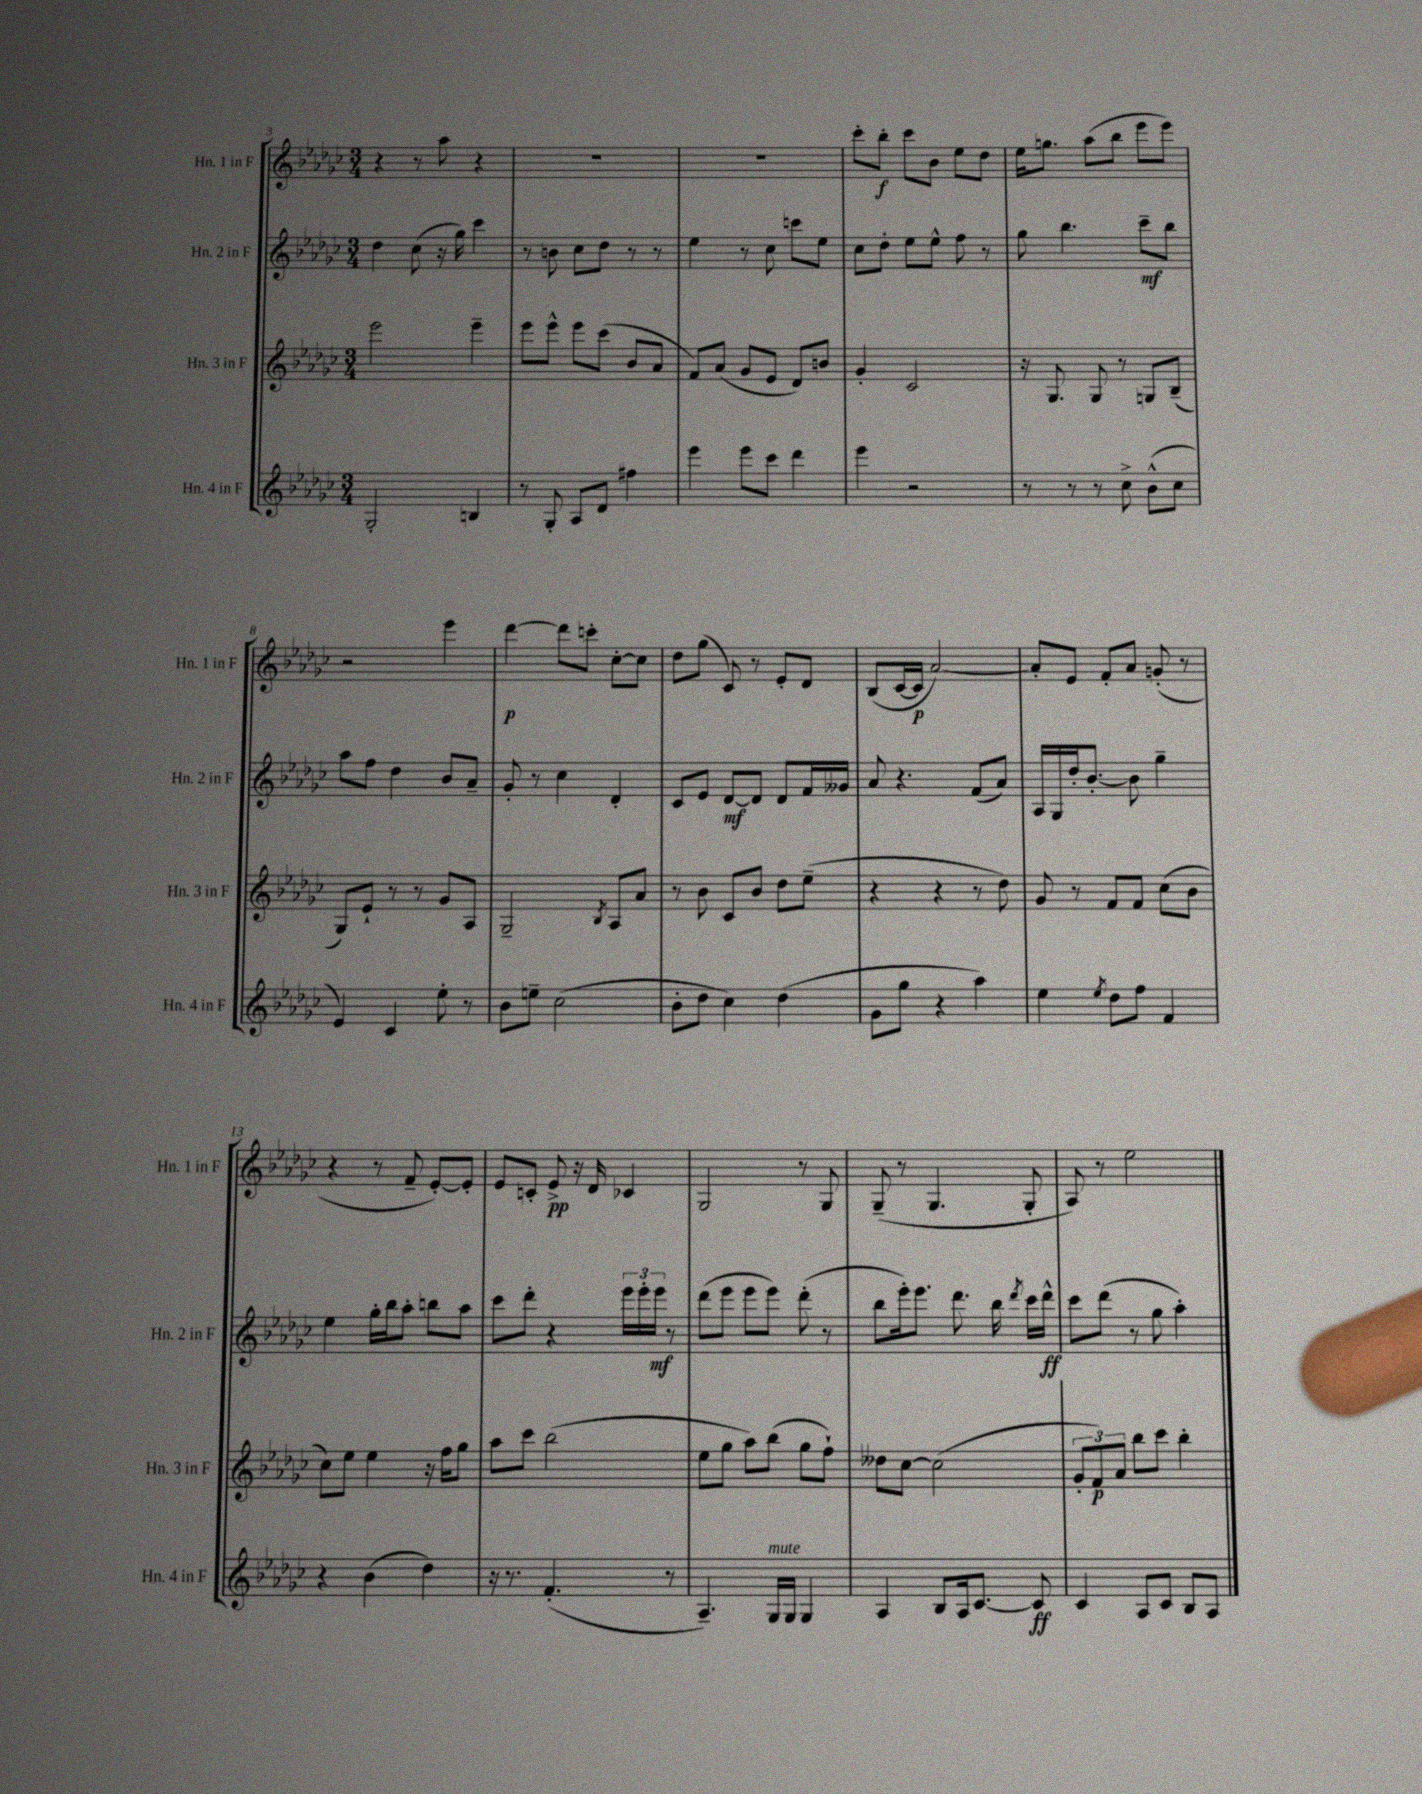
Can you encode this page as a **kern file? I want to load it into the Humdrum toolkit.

**kern	**kern	**kern	**kern
*staff4	*staff3	*staff2	*staff1
*clefG2	*clefG2	*clefG2	*clefG2
*k[b-e-a-d-g-c-]	*k[b-e-a-d-g-c-]	*k[b-e-a-d-g-c-]	*k[b-e-a-d-g-c-]
*M3/4	*M3/4	*M3/4	*M3/4
2G-'	2eee-	4dd-	4r
.	.	(8cc-	8r
.	.	16r	8aa-
.	.	16gg-)	.
4B	4eee-~	4ccc-	4r
=	=	=	=
8r	8eee-	8r	2.r
8G-'	8eee-^^	8b	.
8A-	8eee-	8cc-	.
8d-	(8ccc-	8dd-	.
4ff#	8b-	8r	.
.	8a-	8r	.
=	=	=	=
4eee-	8f)	4ee-	2.r
.	(8a-	.	.
8eee-	8g-	8r	.
8ccc-	8e-	8cc-	.
4ddd-	8d-)	8ccc	.
.	8b	8ee-	.
=	=	=	=
4eee-	4g-'	8cc-	8ccc-'
.	.	8dd-'	8bb-'
2r	2c-	8ee-	8ccc-
.	.	8ee-^^	8b-
.	.	8ff	8ee-
.	.	8r	8dd-
=	=	=	=
8r	16r	8gg-	16ee-
.	8.G-	.	8.gg
8r	.	4.bb-	.
8r	8G-	.	(8aa-
8cc-^	8r	.	8bb-
(8b-^^	8G	8ccc-~	8eee-
8cc-	(8B-~	8bb-	8eee-)
=	=	=	=
4e-)	8G-)	8aa-	2r
.	8e-`	8ff	.
4c-	8r	4dd-	.
.	8r	.	.
8ee-'	8g-	8b-	4eee-
8r	8A-	8a-~	.
=	=	=	=
8b-	2G-~	8g-'	[4ddd-
8ee~	.	8r	.
(2cc-	.	4cc-	8ddd-]
.	.	.	8ccc'
.	8qB-	.	.
.	8A-	4d-'	[8cc-'
.	8a-	.	8cc-]
=	=	=	=
8b-'	8r	8c-	8dd-
8dd-	8b-	8e-	(8gg-
4cc-)	8c-	[8d-	8c-)
.	8b-	8d-]	8r
(4dd-	8dd-	8d-	8e-'
.	(8ee-~	16f	8d-
.	.	16g--	.
=	=	=	=
8g-	4r	8a-	(8B-
8gg-	.	4.r	[16c-
.	.	.	16c-]
4r	4r	.	[2a-)
4aa-)	8r	(8f	.
.	8dd-)	8a-)	.
=	=	=	=
4ee-	8g-	16A-	8a-']
.	.	16G-	.
.	8r	16dd-'	8e-
.	.	[8.b-'	.
8qee-	.	.	.
8dd-	8f	.	8f'
8ff	8f	8b-]	8a-
4f	(8cc-	4gg-~	(8g'
.	8b-	.	8r
=	=	=	=
4r	8cc-)	4ee-	4r
.	8ee-	.	.
(4b-	4ee-	16gg-'	8r
.	.	16bb-	.
.	.	8aa-'	8f~
4dd-)	16r	8bb	[8e-')
.	16ff	.	.
.	8gg-	8aa-	8e-']
=	=	=	=
16r	8aa-	8ccc-	8e-
8.r	.	.	.
.	8ccc-	8ddd-'	8c'
(4.f'	(2bb-	4r	8e-^
.	.	.	16r
.	.	.	16d-
.	.	24eee-	4c-
.	.	24eee-'	.
.	.	24eee-	.
8r	.	8r	.
=	=	=	=
4.A-~)	8ee-	(8ddd-	2G-
.	8gg-	8eee-	.
.	8aa-)	8eee-	.
16G-	(8bb-	8eee-)	.
16G-	.	.	.
4G-	8gg-	(8ddd-'	8r
.	8ff`)	8r	8G-
=	=	=	=
4A-	8dd--	8bb-	(8G-~
.	[8cc-	16eee-')	8r
.	.	8.eee-	.
8B-	(2cc-]	.	4.G-
16A-	.	8.ddd-	.
[8.c-	.	.	.
.	.	16bb-	.
.	.	8qddd-	.
8c-]	.	16ccc-	8G-'
.	.	16ddd-^^	.
=	=	=	=
4c-	12g-'	8ccc-	8A-)
.	12f)	.	.
.	.	(8ddd-	8r
.	12a-	.	.
8A-	8bb-	8r	2ee-
8c-	8ccc-	8gg-	.
8B-	4bb-'	4aa-')	.
8A-	.	.	.
==	==	==	==
*-	*-	*-	*-
